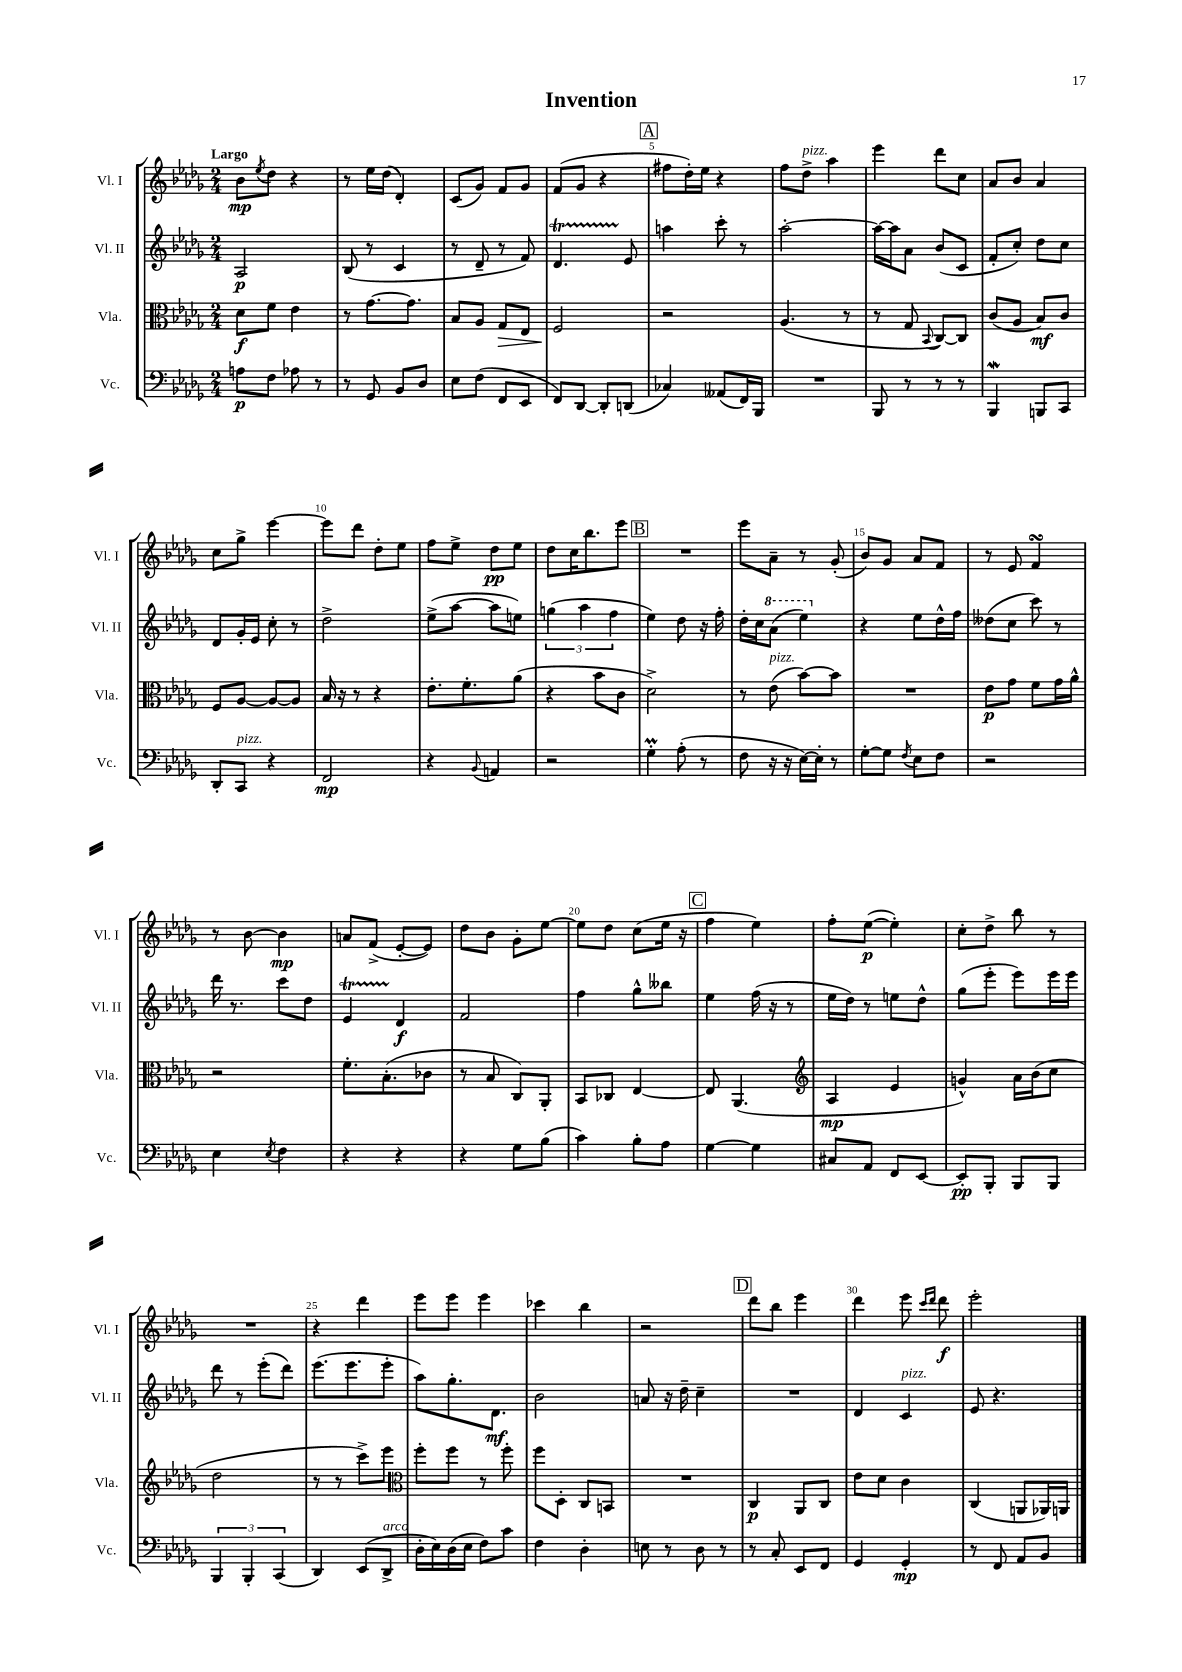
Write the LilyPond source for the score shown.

\header { title = "Invention" }
<<
\new StaffGroup <<
\new Staff = "s0" \with { instrumentName = "Vl. I" shortInstrumentName = "Vl. I" } {
    \clef treble \key des \major \numericTimeSignature \time 2/4 \tempo "Largo"
    bes'8\mp \acciaccatura { ees''8 } des''8 r4 |
    r8 ees''16 des''16( des'4-.) |
    c'8( ges'8) f'8 ges'8 |
    f'8( ges'8 r4 |
    \mark \markup { \box "A" } fis''8 des''16-.) ees''16 r4 |
    f''8 des''8->^\markup { \italic "pizz." } aes''4 |
    ees'''4 des'''8 c''8 |
    aes'8 bes'8 aes'4 |
    c''8 ges''8-> ees'''4~ |
    ees'''8 des'''8 des''8-. ees''8 |
    f''8 ees''8-> des''8\pp ees''8 |
    des''8 c''16 bes''8. ees'''8 |
    \mark \markup { \box "B" } R2 |
    ees'''8 aes'8-- r8 ges'8-.( |
    bes'8) ges'8 aes'8 f'8 |
    r8 ees'8 f'4\turn |
    r8 bes'8~ bes'4\mp |
    a'8 f'8->( ees'8~-. ees'8) |
    des''8 bes'8 ges'8-. ees''8~ |
    ees''8 des''8 c''8( ees''16 r16 |
    \mark \markup { \box "C" } f''4 ees''4) |
    f''8-. ees''8~\p( ees''4-.) |
    c''8-. des''8-> bes''8 r8 |
    R2 |
    r4 des'''4 |
    ees'''8 ees'''8 ees'''4 |
    ces'''4 bes''4 |
    r2 |
    \mark \markup { \box "D" } des'''8 bes''8 ees'''4 |
    des'''4 ees'''8 \grace { c'''16 des'''16 } des'''8\f |
    ees'''2-. \bar "|." |
}
\new Staff = "s1" \with { instrumentName = "Vl. II" shortInstrumentName = "Vl. II" } {
    \clef treble \key des \major \numericTimeSignature \time 2/4
    aes2\p |
    bes8( r8 c'4 |
    r8 des'8-- r8 f'8) |
    des'4.\startTrillSpan ees'8\stopTrillSpan |
    \mark \markup { \box "A" } a''4 c'''8-. r8 |
    aes''2~-. |
    aes''16~ aes''16 aes'8 bes'8( c'8 |
    f'8-. c''8-.) des''8 c''8 |
    des'8 ges'16-. ees'16 c''8-. r8 |
    des''2-> |
    ees''8->( aes''8~ aes''8 e''8) |
    \tuplet 3/2 { g''4( aes''4 f''4 } |
    \mark \markup { \box "B" } ees''4) des''8 r16 f''16-. |
    des''16-. c''16 \ottava #1 aes''8( ees'''4) \ottava #0 |
    r4 ees''8 des''16-^ f''16 |
    deses''8( c''8 c'''8) r8 |
    des'''16 r8. c'''8 des''8 |
    ees'4\startTrillSpan des'4\stopTrillSpan\f |
    f'2 |
    f''4 ges''8-^ beses''8 |
    \mark \markup { \box "C" } ees''4 f''16( r16 r8 |
    ees''16 des''16) r8 e''8 des''8-^ |
    ges''8( ees'''8-. ees'''8) ees'''16 ees'''16 |
    des'''8 r8 ees'''8-.( des'''8) |
    ees'''8.( ees'''8. ees'''8-. |
    aes''8) ges''8.-. des'8.\mf |
    bes'2 |
    a'8 r16 des''16-- c''4-- |
    \mark \markup { \box "D" } R2 |
    des'4 c'4^\markup { \italic "pizz." } |
    ees'8 r4. \bar "|." |
}
\new Staff = "s2" \with { instrumentName = "Vla." shortInstrumentName = "Vla." } {
    \clef alto \key des \major \numericTimeSignature \time 2/4
    des'8\f f'8 ees'4 |
    r8 ges'8.~ ges'8. |
    bes8 aes8 ges8\> ees8 |
    f2\! |
    \mark \markup { \box "A" } r2 |
    aes4.( r8 |
    r8 ges8 \appoggiatura { bes,8 } c8~) c8 |
    c'8( aes8 bes8\mf) c'8 |
    f8 aes8~ aes8~ aes8 |
    bes16 r16 r8 r4 |
    ees'8.-. f'8.-. aes'8( |
    r4 bes'8 c'8 |
    \mark \markup { \box "B" } des'2->) |
    r8 ees'8^\markup { \italic "pizz." }( bes'8~) bes'8 |
    R2 |
    ees'8\p ges'8 f'8 ges'16 aes'16-^ |
    r2 |
    f'8.-. bes8.-.( ces'8 |
    r8 bes8 c8) aes,8-. |
    bes,8 ces8 ees4~ |
    \mark \markup { \box "C" } ees8 aes,4.( |
    \clef treble aes4\mp ees'4 |
    g'4-^) aes'16 bes'16( c''8 |
    des''2 |
    r8 r8 c'''8->) ees'''8 |
    \clef alto f''8-. f''8 r8 f''8-. |
    f''8 des8-. c8 b,8 |
    R2 |
    \mark \markup { \box "D" } c4\p aes,8 c8 |
    ees'8 des'8 c'4 |
    c4( a,8 aes,16) a,16 \bar "|." |
}
\new Staff = "s3" \with { instrumentName = "Vc." shortInstrumentName = "Vc." } {
    \clef bass \key des \major \numericTimeSignature \time 2/4
    a8\p f8 aes8 r8 |
    r8 ges,8 bes,8 des8 |
    ees8 f8( f,8 ees,8 |
    f,8) des,8~ des,8-. d,8( |
    \mark \markup { \box "A" } ces4) aeses,8( f,16) bes,,16 |
    R2 |
    bes,,8 r8 r8 r8 |
    bes,,4\mordent b,,8 c,8 |
    des,8-. c,8^\markup { \italic "pizz." } r4 |
    f,2\mp |
    r4 \appoggiatura { bes,8 } a,4 |
    r2 |
    \mark \markup { \box "B" } ges4-.\prall aes8-.( r8 |
    f8 r16 r16 ees16~) ees16-. r8 |
    ges8~-. ges8 \acciaccatura { f8 } ees8 f8 |
    r2 |
    ees4 \acciaccatura { ees8 } f4 |
    r4 r4 |
    r4 ges8 bes8( |
    c'4) bes8-. aes8 |
    \mark \markup { \box "C" } ges4~ ges4 |
    cis8 aes,8 f,8 ees,8~ |
    ees,8-.\pp bes,,8-. bes,,8 bes,,8 |
    \tuplet 3/2 { bes,,4 bes,,4-. c,4( } |
    des,4) ees,8( des,8->^\markup { \italic "arco" } |
    des16-. ees16) des16( ees16 f8) c'8 |
    f4 des4-. |
    e8 r8 des8 r8 |
    \mark \markup { \box "D" } r8 c8-. ees,8 f,8 |
    ges,4 ges,4-.\mp |
    r8 f,8 aes,8 bes,8 \bar "|." |
}
>>
>>
\layout { \context { \Score \override BarNumber.break-visibility = ##(#f #t #t) barNumberVisibility = #(every-nth-bar-number-visible 5) } }
